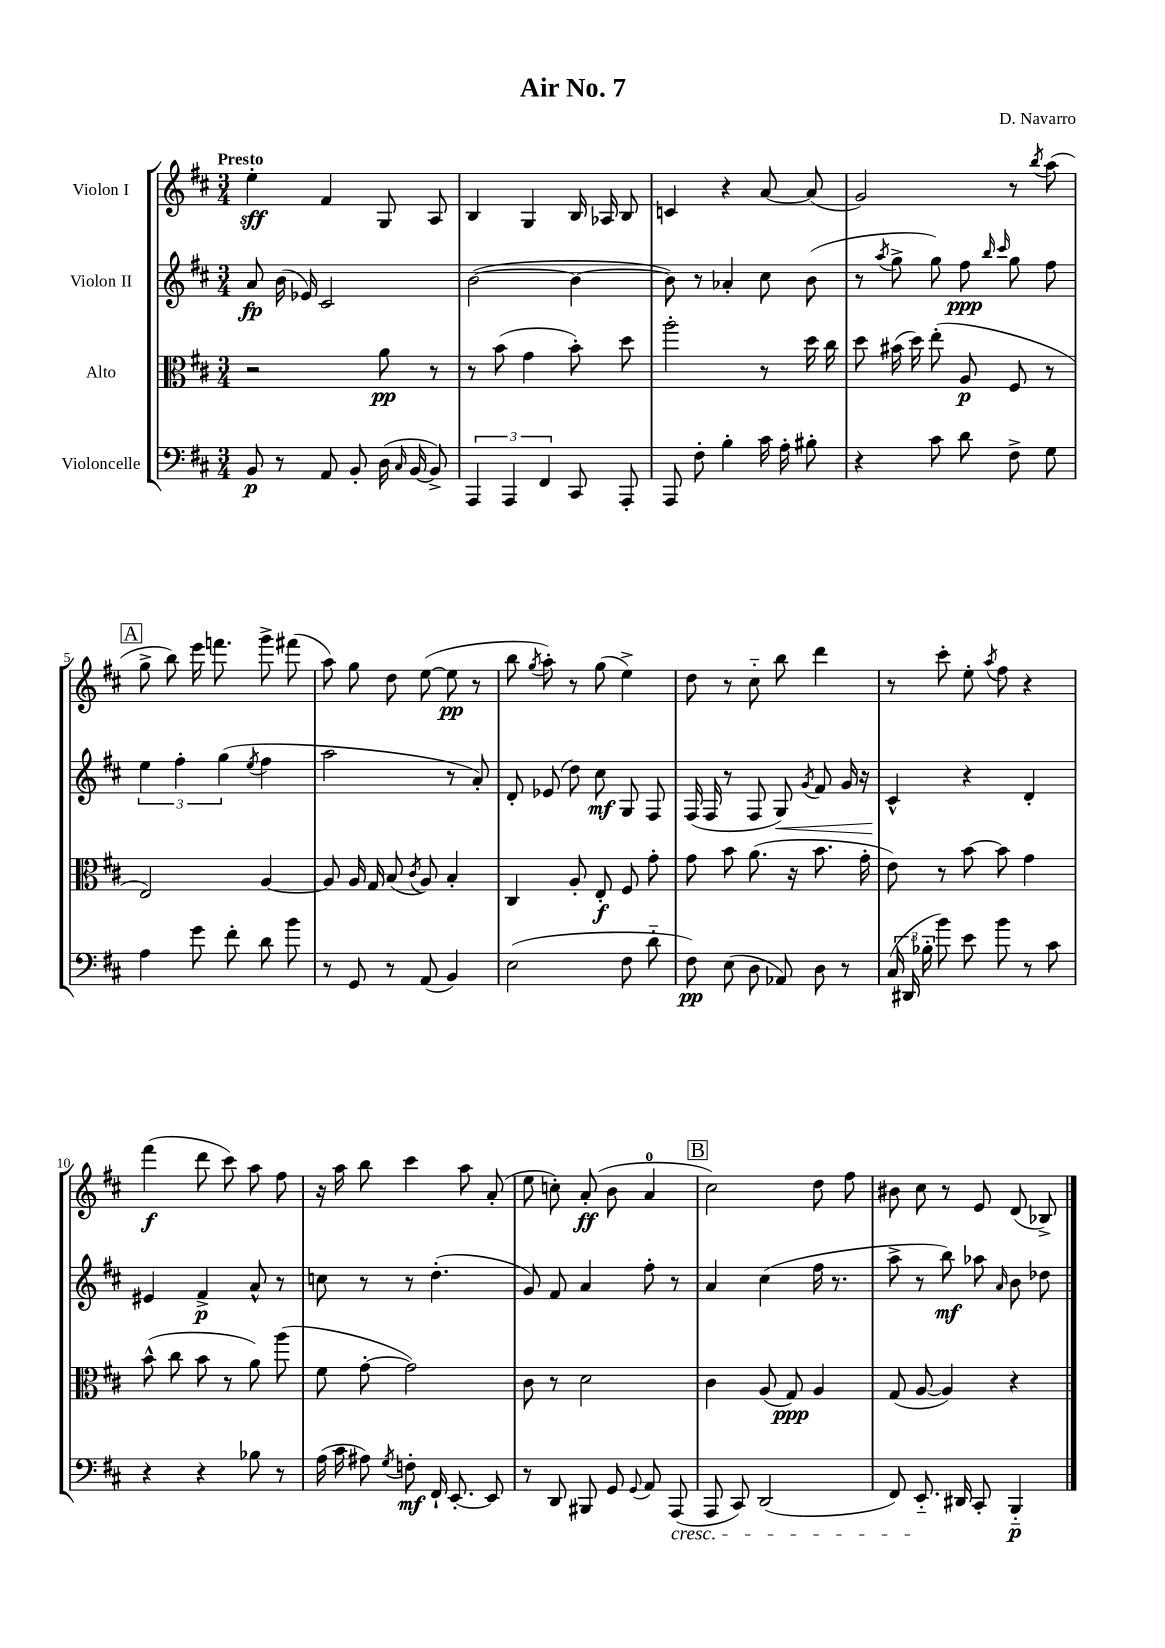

**kern	**kern	**kern	**kern
*staff4	*staff3	*staff2	*staff1
*clefF4	*clefC3	*clefG2	*clefG2
*k[f#c#]	*k[f#c#]	*k[f#c#]	*k[f#c#]
*M3/4	*M3/4	*M3/4	*M3/4
8BB	2r	8a	4ee'
8r	.	(16b	.
.	.	16e-)	.
8AA	.	2c#	4f#
8BB'	.	.	.
(16D	8a	.	8G
16qqC#	.	.	.
[16BB	.	.	.
8BB^])	8r	.	8A
=	=	=	=
6AAA	8r	([2b	4B
.	(8b	.	.
6AAA	.	.	.
.	4g	.	4G
6FF#	.	.	.
8CC#	8b')	4b_	16B
.	.	.	16A-
8AAA'	8dd	.	8B
=	=	=	=
8AAA	2aa'	8b])	4c
8F#'	.	8r	.
4B'	.	4a-'	4r
16c#	8r	8cc#	[8a
16A'	.	.	.
8B#'	16dd	(8b	(8a]
.	16cc#	.	.
=	=	=	=
4r	8dd	8r	2g)
.	.	8qaa	.
.	(16b#	8gg^	.
.	16dd)	.	.
8c#	(8ee'	8gg)	.
8d	8A	8ff#	.
.	.	16qqbb	.
.	.	16qqccc#	.
8F#^	8F#	8gg	8r
.	.	.	8qbb
8G	8r	8ff#	(8aa
=	=	=	=
4A	2E)	6ee	8gg^
.	.	.	8bb)
.	.	6ff#'	.
8g	.	.	16eee
.	.	.	8.fff
.	.	(6gg	.
8f#'	.	.	.
.	.	8qee	.
8d	[4A	4ff#	8ggg^
8b	.	.	(8fff#
=	=	=	=
8r	8A]	2aa	8aa)
8GG	16A	.	8gg
.	16G	.	.
8r	(8B	.	8dd
.	8qc#	.	.
(8AA	8A)	.	([8ee
4BB)	4B'	8r	8ee]
.	.	8a')	8r
=	=	=	=
(2E	4C#	8d'	8bb
.	.	.	8qgg
.	.	(8e-	8aa')
.	8A'	8dd)	8r
.	8E'	8cc#	(8gg
8F#	8F#	8G	4ee^)
8d'~	8g'	8F#	.
=	=	=	=
8F#)	8g	(16F#	8dd
.	.	16F#	.
(8E	8b	8r	8r
8D	(8.a	8F#	8cc#'~
8AA-)	.	8G)	8bb
.	16r	.	.
.	.	8qg	.
8D	8.b	8f#	4ddd
8r	.	16g	.
.	16g'	16r	.
=	=	=	=
(24C#	8e)	4c#^^	8r
24DD#	.	.	.
24B-'	.	.	.
8b)	8r	.	8ccc#'
8e	[8b	4r	8ee'
.	.	.	8qaa
8b	8b]	.	8ff#
8r	4g	4d'	4r
8c#	.	.	.
=	=	=	=
4r	(8b^^	4e#	(4fff#
.	8cc#	.	.
4r	8b	4f#^	8ddd
.	8r	.	8ccc#)
8B-	8a)	8a^^	8aa
8r	(8aa	8r	8ff#
=	=	=	=
(16A	8f#	8cc	16r
16c#	.	.	16aa
8A#)	[8g'	8r	8bb
8qG	.	.	.
8F'	2g])	8r	4ccc#
16FF#`	.	(4.dd'	.
[8.EE'	.	.	.
.	.	.	8aa
8EE]	.	.	(8a'
=	=	=	=
8r	8c#	8g)	8ee
8DD	8r	8f#	8cc')
8BBB#	2d	4a	(8a'
8GG	.	.	8b
8qqGG	.	.	.
8AA	.	8ff#'	4a
(8AAA	.	8r	.
=	=	=	=
8AAA	4c#	4a	2cc#)
8CC#)	.	.	.
(2DD	(8A	(4cc#	.
.	8G)	.	.
.	4A	16ff#	8dd
.	.	8.r	.
.	.	.	8ff#
=	=	=	=
8FF#)	(8G	8aa^	8b#
8.EE'~	[8A	8r	8cc#
.	4A])	8bb)	8r
16DD#	.	.	.
8CC#'	.	8aa-	8e
.	.	16qqa	.
4BBB'~	4r	8b	(8d
.	.	8dd-	8B-^)
==	==	==	==
*-	*-	*-	*-
